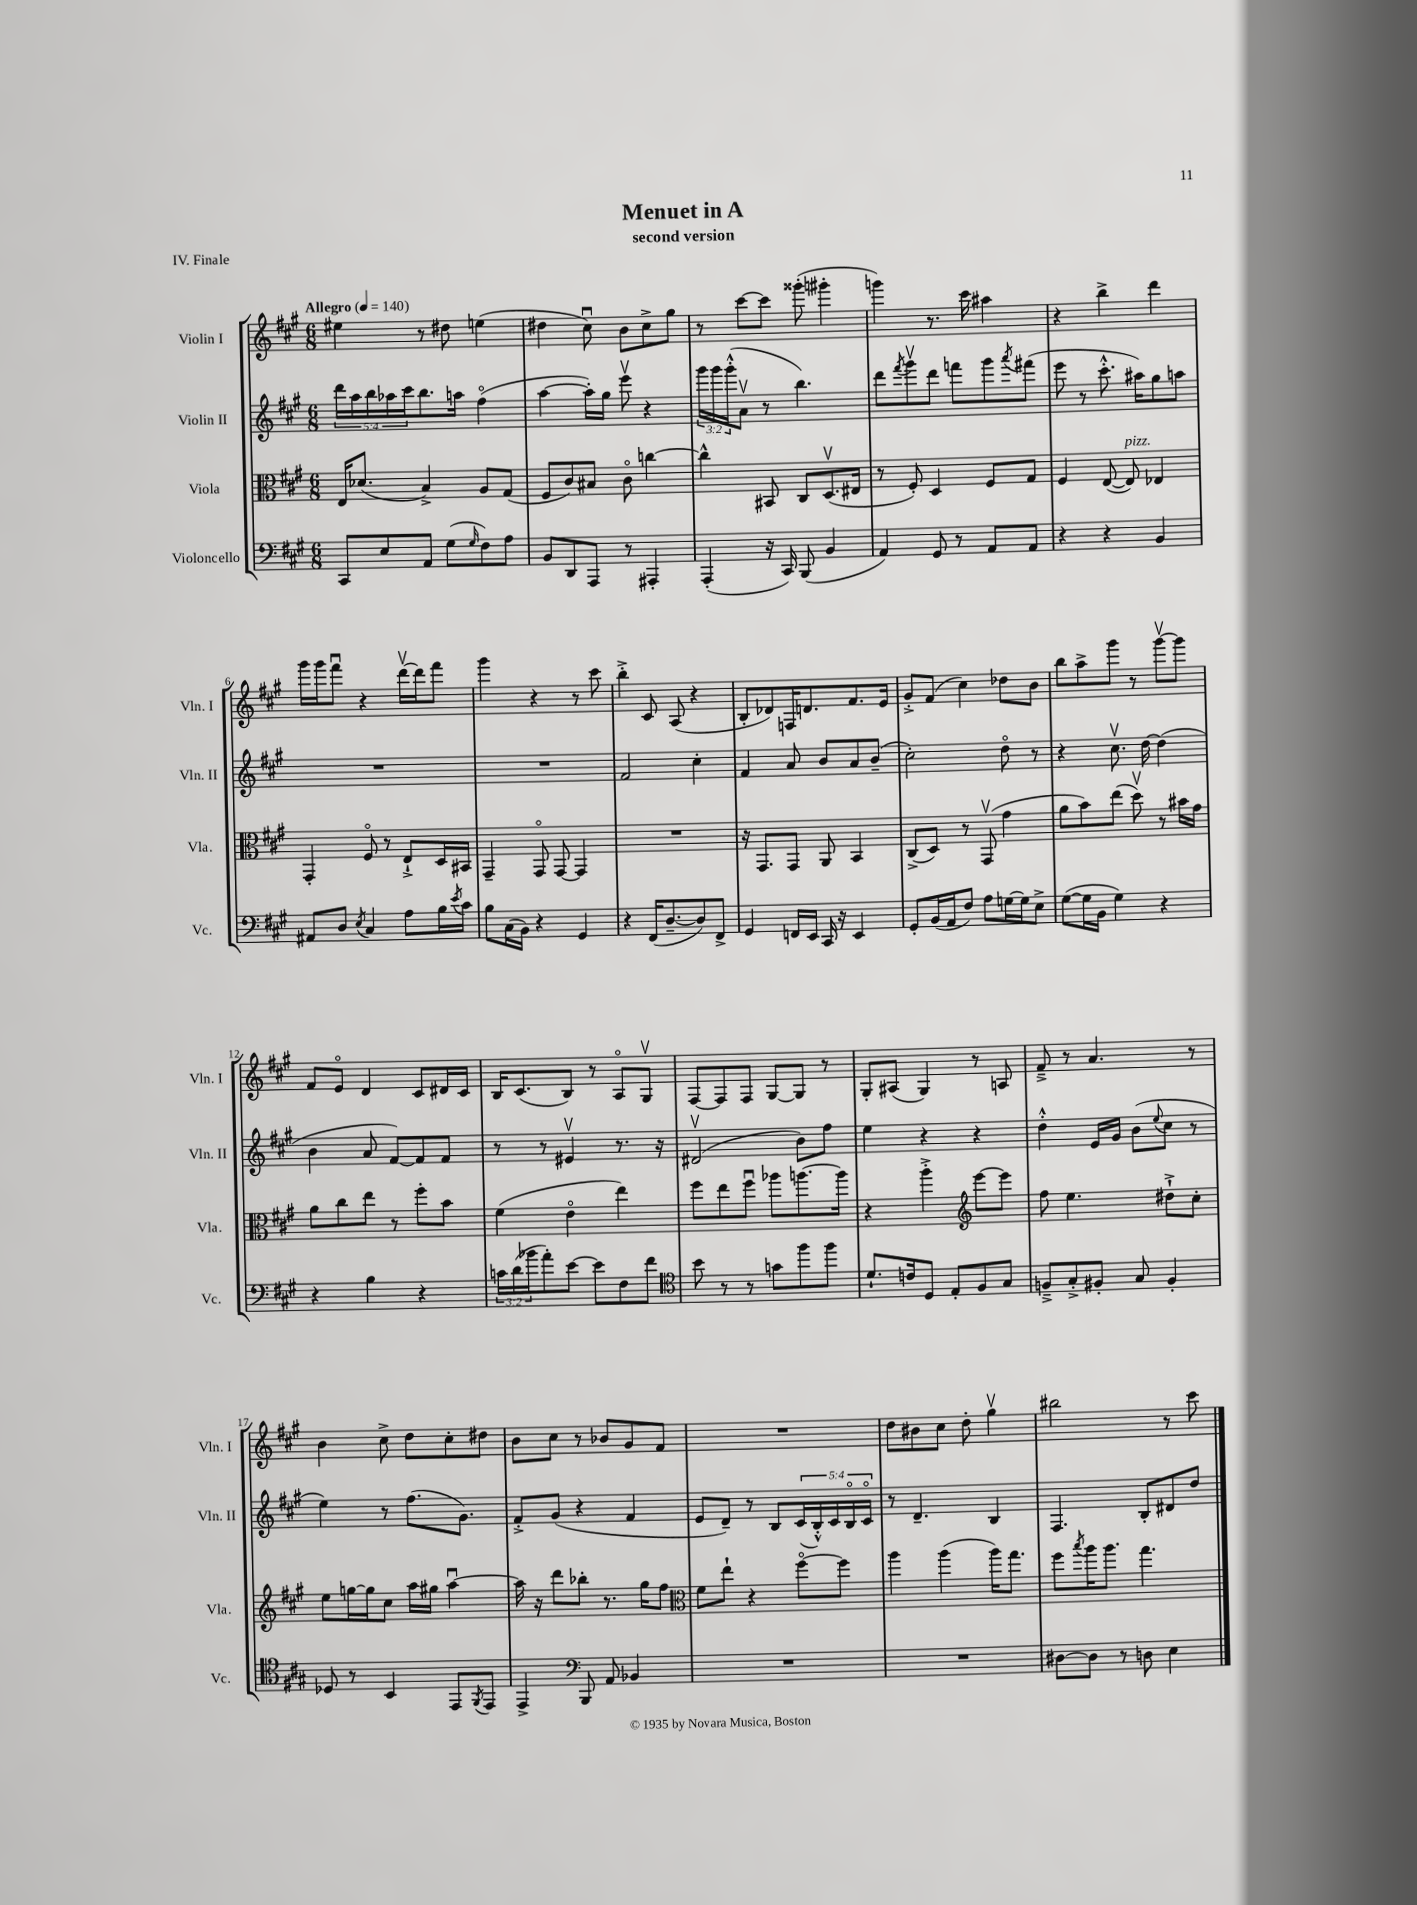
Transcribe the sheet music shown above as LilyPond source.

\header { title = "Menuet in A" subtitle = "second version" piece = "IV. Finale" }
<<
\new StaffGroup <<
\new Staff = "s0" \with { instrumentName = "Violin I" shortInstrumentName = "Vln. I" } {
    \clef treble \key a \major \numericTimeSignature \time 6/8 \tempo "Allegro" 4 = 140
    eis''4 r8 dis''8 e''4( |
    dis''4 cis''8\downbow) b'8 cis''8-> gis''8 |
    r8 cis'''8~ cis'''8 gisis'''8-.( gis'''4-. |
    g'''4) r8. cis'''16 ais''4 |
    r4 b''4-> d'''4 |
    gis'''16 gis'''16 fis'''8\downbow r4 d'''16~\upbow d'''16 fis'''8 |
    gis'''4 r4 r8 cis'''8 |
    b''4-.-> cis'8 a8( r4 |
    b8-. des'8) f16 d'8. fis'8. e'16 |
    gis'8-.-> fis'8( cis''4) des''8 b'8 |
    b''8 a''8-> gis'''8 r8 gis'''8~\upbow gis'''8 |
    fis'8 e'8\flageolet d'4 cis'8 dis'16 cis'16 |
    b16 cis'8.( b8) r8 a8\flageolet gis8\upbow |
    fis8~ fis8 fis8 gis8~ gis8 r8 |
    gis8-. ais8( gis4) r8 a8 |
    fis'8---> r8 a'4. r8 |
    b'4 cis''8-> d''8 cis''8-. dis''8 |
    b'8 cis''8 r8 bes'8 gis'8 fis'8 |
    R2. |
    d''8 bis'8 cis''8 d''8-. gis''4\upbow |
    bis''2 r8 cis'''8 \bar "|." |
}
\new Staff = "s1" \with { instrumentName = "Violin II" shortInstrumentName = "Vln. II" } {
    \clef treble \key a \major \numericTimeSignature \time 6/8 \override Staff.TupletNumber.text = #tuplet-number::calc-fraction-text
    \tuplet 5/4 { d'''16 a''16 b''16 aes''16 cis'''16 } b''8. a''16 fis''4\flageolet( |
    a''4~ a''16-.) gis''16 e'''8\upbow r4 |
    \tuplet 3/2 { gis'''16 gis'''16 gis'''16-.-^( } a'8\upbow r8 b''4.) |
    d'''8 \acciaccatura { fis'''8 } gis'''8\upbow d'''8 f'''8 gis'''8 \acciaccatura { a'''8 } fis'''8( |
    e'''8 r8 cis'''8.-.-^ ais''16) gis''8 a''8 |
    R2. |
    R2. |
    fis'2 cis''4-. |
    fis'4 a'8 b'8 a'8 b'8--( |
    cis''2-.) d''8\flageolet r8 |
    r4 cis''8.\upbow d''16~ d''4( |
    b'4 a'8 fis'8~) fis'8 fis'8 |
    r8 r8 eis'4\upbow r8. r16 |
    dis'2\upbow( b'8) fis''8 |
    e''4 r4 r4 |
    d''4-.-^ e'16 gis'16 b'8( \appoggiatura { e''8 } cis''8 r8 |
    e''4) r8 fis''8.( gis'8.) |
    fis'8-.-> gis'8( r4 fis'4 |
    e'8 d'8--) r8 b8 \tuplet 5/4 { cis'16( b16-.-^) cis'16 b16\flageolet cis'16\flageolet } |
    r8 d'4.-- b4 |
    fis4. b8-. dis'8 d''8 \bar "|." |
}
\new Staff = "s2" \with { instrumentName = "Viola" shortInstrumentName = "Vla." } {
    \clef alto \key a \major \numericTimeSignature \time 6/8
    e16 des'8.( b4->) a8 gis8( |
    fis8 cis'8) bis8 cis'8\flageolet c''4~ |
    c''4-^ bis,8 cis8 d8.\upbow( eis16 |
    r8 fis8-.) d4 fis8 gis8 |
    fis4 e8~( e8^\markup { \italic "pizz." }) ees4 |
    gis,4-. fis8\flageolet r8 e8-!-> d16 bis,16 |
    gis,4-- gis,8\flageolet gis,8~ gis,4 |
    R2. |
    r16 gis,8. gis,8 a,8 b,4 |
    cis8->( d8) r8 gis,8\upbow( gis'4 |
    a'8 b'8) e''8( d''8\upbow) r8 bis'16 gis'16 |
    a'8 cis''8 e''8 r8 fis''8-. b'8 |
    fis'4( e'4\flageolet e''4) |
    fis''8 e''8 fis''8\downbow aes''8 a''8.~ a''16 |
    r4 a''4-.-> \clef treble e'''8~ e'''8 |
    fis''8 e''4. dis''8-!-> cis''8-. |
    e''8 g''16~ g''16 cis''8 a''16 gis''16 a''4~\downbow |
    a''16 r16 d'''8 bes''8-. r8. gis''16 fis''8 |
    \clef alto fis'8 e''8-! r4 fis''8~\flageolet fis''8 |
    a''4 a''4( a''16) gis''8. |
    fis''8 \acciaccatura { b''8 } a''16 a''8. gis''4. \bar "|." |
}
\new Staff = "s3" \with { instrumentName = "Violoncello" shortInstrumentName = "Vc." } {
    \clef bass \key a \major \numericTimeSignature \time 6/8 \override Staff.TupletNumber.text = #tuplet-number::calc-fraction-text
    cis,8 e8 a,8 gis8( \grace { gis16 } fis8) a8 |
    b,8 d,8 a,,8 r8 ais,,4-. |
    a,,4-.( r16 cis,16) b,,8( b,4 |
    a,4) gis,8 r8 a,8 a,8 |
    r4 r4 b,4 |
    ais,8 d8 \acciaccatura { e8 } cis4 a8 b16 \acciaccatura { e'8 } cis'16 |
    b8 cis16( b,16) r4 gis,4 |
    r4 fis,16( d8.~-- d8) fis,8-> |
    gis,4 f,16 e,16 cis,16 r16 e,4 |
    gis,8-. b,16( a,16 fis8) a8 g16~ g16 e8-> |
    gis8~( gis16 b,16 gis4) r4 |
    r4 b4 r4 |
    \tuplet 3/2 { c'16 d'16( bes'16 } a'8-.) e'8~ e'8 fis8 fis'8 |
    \clef tenor b'8 r8 r8 g'8 fis''8 fis''8 |
    d'8.-! c'16 d8 e8-. fis8 gis8 |
    f8---> gis8-.-> fis8-. gis8 fis4-. |
    des8 r8 b,4 e,8 \acciaccatura { fis,8 } e,8 |
    e,4-> \clef bass b,,8 a,8 bes,4 |
    R2. |
    R2. |
    dis8~ dis8 r8 d8 e4 \bar "|." |
}
>>
>>
